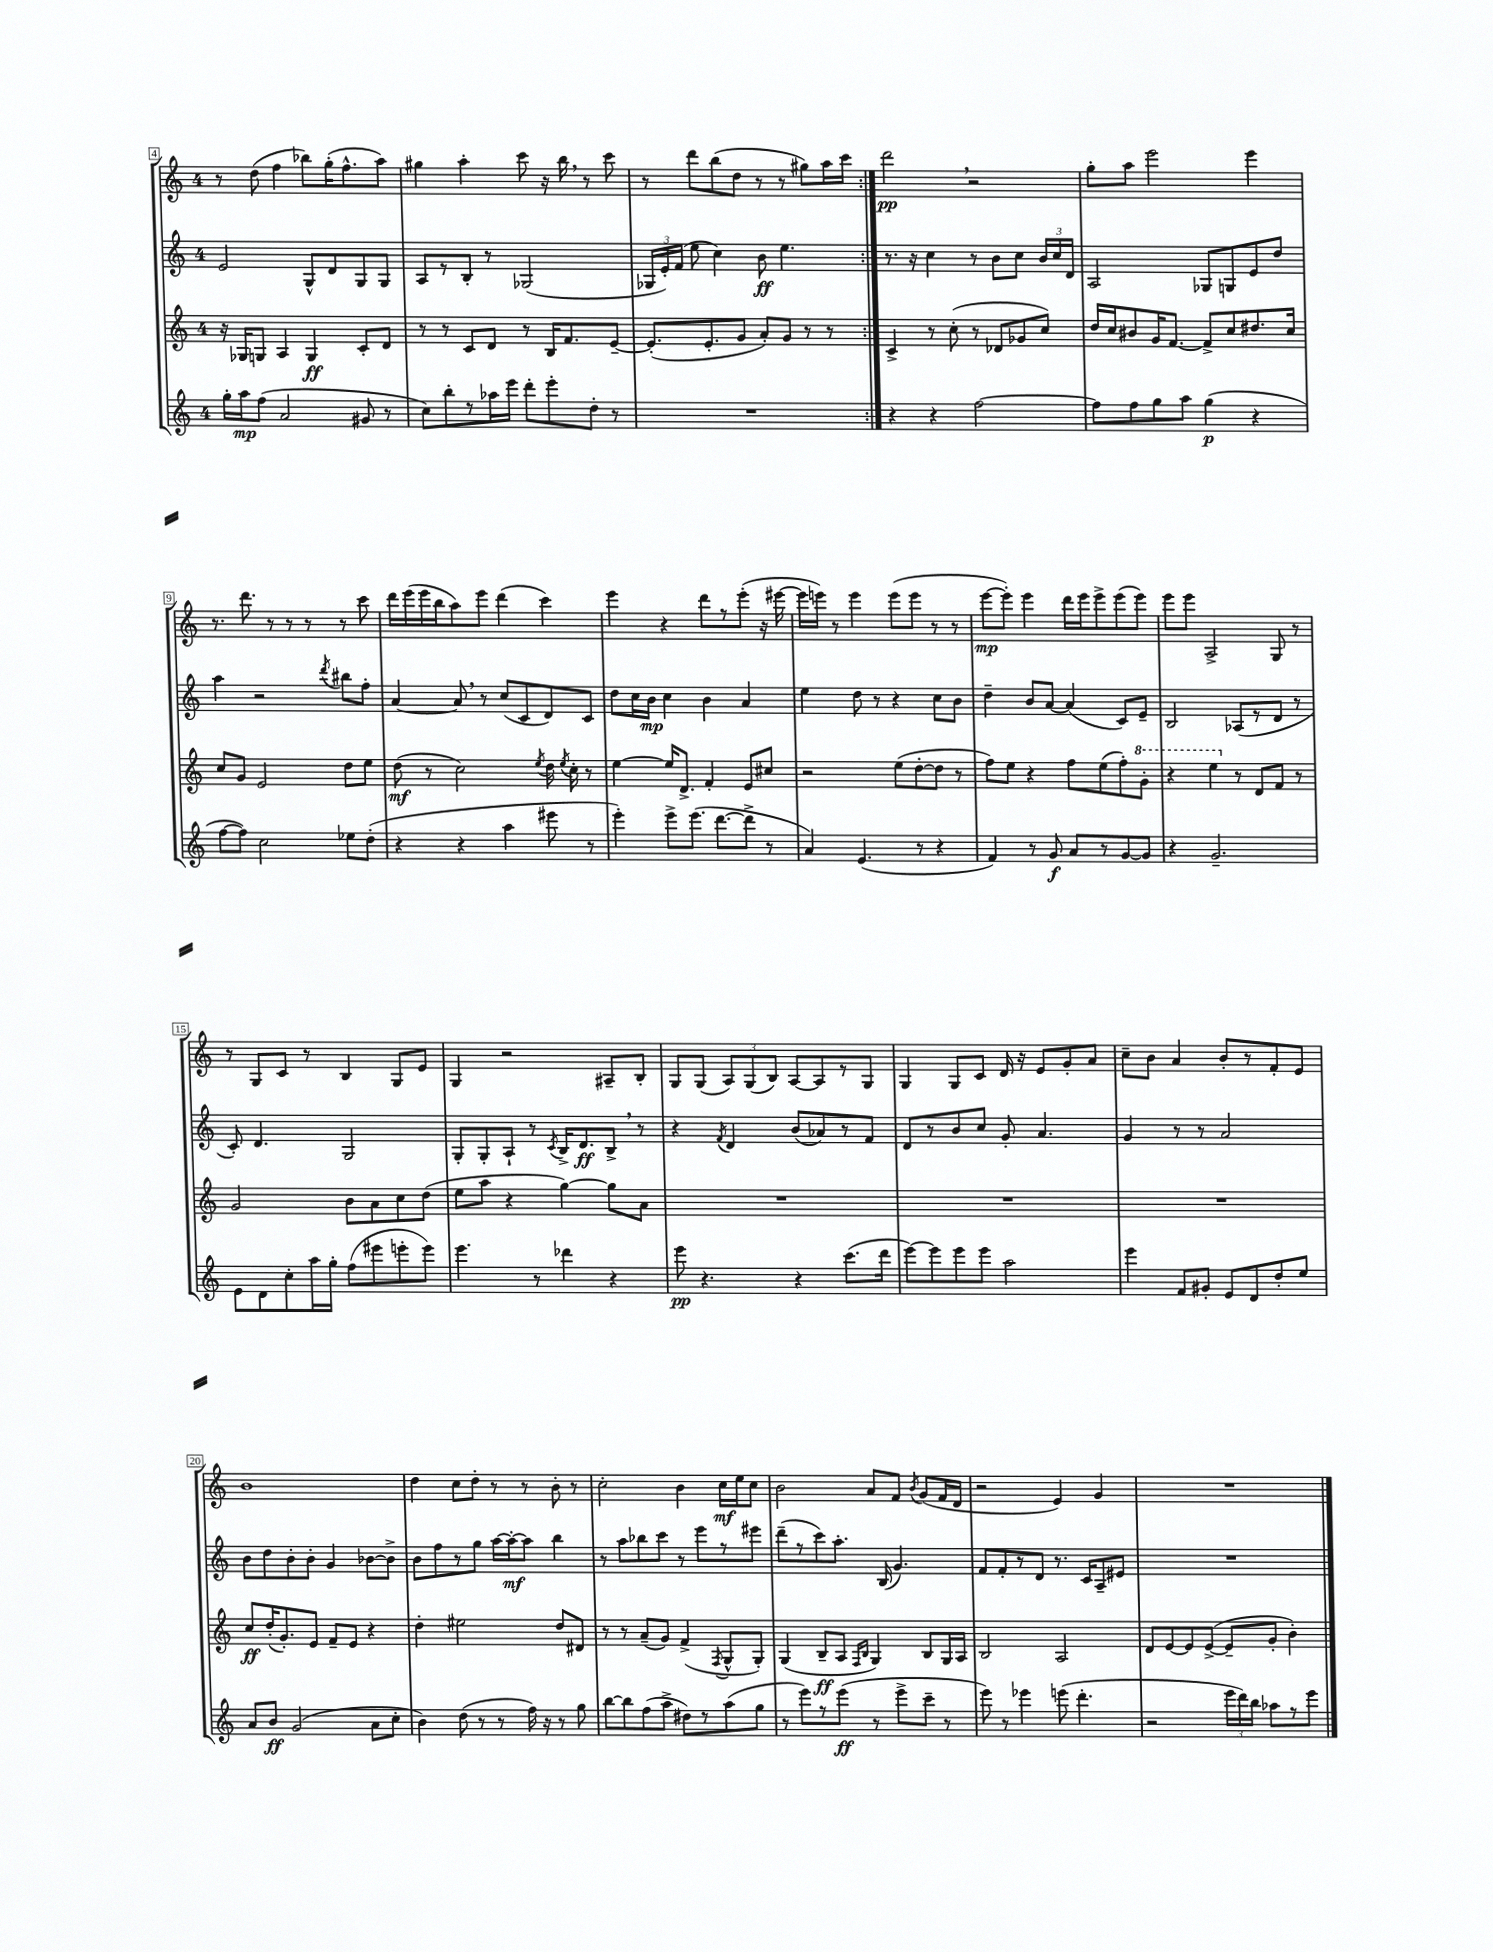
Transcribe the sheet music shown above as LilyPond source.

<<
\new StaffGroup <<
\new Staff = "s0" {
    \clef treble \key c \major \once \override Staff.TimeSignature.style = #'single-digit \time 4/4
    \autoBeamOff \repeat volta 2 { r8 d''8( f''4 bes''8[) g''16-.( f''8.-^ a''8]) |
    gis''4 a''4-. c'''8 r16 b''16 \breathe r8 c'''8 |
    r8 d'''8[ b''8( d''8] r8 r8 gis''8[) a''16 c'''16] | }
    d'''2\pp \breathe r2 |
    g''8[-. a''8] e'''2 e'''4 |
    r8. d'''8. r8 r8 r8 r8 c'''8 |
    d'''16[ e'''16( e'''16 b''16 a''8) e'''8] d'''4( c'''4) |
    e'''4 r4 d'''8[ r8 e'''8]-.( r16 eis'''16~ |
    eis'''16[ e'''16]) r8 e'''4 e'''8[( e'''8] r8 r8 |
    e'''8[~\mp e'''8]-.) e'''4 d'''16[ e'''16 e'''8-> e'''8( e'''8]) |
    e'''8[ e'''8] a2-> g8 r8 |
    r8 g8[ c'8] r8 b4 g8[ e'8] |
    g4 r2 ais8[-- b8]-. |
    g8[ g8]( \tuplet 3/2 { a8[) g8( b8]) } a8[~ a8 r8 g8] |
    g4 g8[ c'8] d'16 r16 e'8[ g'8-. a'8] |
    c''8[-- b'8] a'4 b'8[-. r8 f'8-. e'8] |
    b'1 |
    d''4 c''8[ d''8]-. r8 r8 b'8-. r8 |
    c''2-. b'4 c''16[\mf e''16 c''8] |
    b'2 a'8[ f'8] \acciaccatura { b'8 } g'8[( f'16 d'16] |
    r2 e'4) g'4 |
    R1 \bar "|." |
}
\new Staff = "s1" {
    \clef treble \key c \major \once \override Staff.TimeSignature.style = #'single-digit \time 4/4
    \autoBeamOff \repeat volta 2 { e'2 g8[-^ d'8 g8 g8] |
    a8[ r8 b8]-. r8 ges2( |
    \tuplet 3/2 { ges16[ e'16-.) f'16]( } e''8 c''4) b'8\ff e''4. | }
    r8. r16 c''4 r8 b'8[ c''8] \tuplet 3/2 { b'16[ c''16 d'16] } |
    a2 ges8[ g8 e'8 d''8] |
    a''4 r2 \acciaccatura { d'''8 } bis''8[ f''8]-. |
    a'4~ a'8 \breathe r8 c''8[( c'8 d'8) c'8] |
    d''8[ c''16 b'16]\mp c''4 b'4 a'4 |
    e''4 d''8 r8 r4 c''8[ b'8] |
    d''4-- b'8[ a'8]~ a'4( c'8[) e'8]-- |
    b2 aes8[( r8 d'8] r8 |
    c'8-.) d'4. g2 |
    g8[-. g8-. a8]-! r8 \acciaccatura { c'8 } b16[-> d'8.\ff b8]-> \breathe r8 |
    r4 \acciaccatura { f'8 } d'4 b'8[( aes'8) r8 f'8] |
    d'8[ r8 b'8 c''8] g'8-. a'4. |
    g'4 r8 r8 a'2 |
    b'8[ d''8 b'8-. b'8]-. g'4 bes'8[~ bes'8]-> |
    b'8[ f''8 r8 g''8] a''16[~ a''16~-.\mf a''8] b''4 |
    r8 a''8[ bes''8 c'''8] r8 e'''8[ r8 eis'''8] |
    d'''8[--( r8 c'''8) a''8.]-. b16( g'4.) |
    f'8[ f'8-. r8 d'8] r8. c'16[ a8-- eis'8] |
    R1 \bar "|." |
}
\new Staff = "s2" {
    \clef treble \key c \major \once \override Staff.TimeSignature.style = #'single-digit \time 4/4
    \autoBeamOff \repeat volta 2 { r16 ges16[ g8] a4 g4\ff c'8[-. d'8] |
    r8 r8 c'8[ d'8] r8 b16[ f'8. e'8]~-- |
    e'8.[-.( e'8.-. g'8] a'8[-.) g'8] r8 r8 | }
    c'4-> r8 c''8-.( r8 des'8[ ges'8 c''8]) |
    d''16[ c''16 bis'8 g'16 f'8.]~ f'8[-> c''8 dis''8. c''16] |
    c''8[ g'8] e'2 d''8[ e''8] |
    d''8\mf( r8 c''2) \acciaccatura { e''8 } d''16 \acciaccatura { e''8 } c''16-. r8 |
    e''4~ e''16[ d'8.]-> f'4-. e'8[ cis''8] |
    r2 e''8[( d''8~-. d''8] r8 |
    f''8[) e''8] r4 f''8[ e''8( f''8-.) \ottava #1 g''8]-. |
    r4 e'''4 \ottava #0 r8 d'8[ f'8] r8 |
    g'2 b'8[ a'8 c''8 d''8]( |
    e''8[ a''8] r4 g''4~) g''8[ a'8] |
    R1 |
    R1 |
    R1 |
    c''8[\ff d''16-.( g'8.-.) e'8] f'8[-- e'8] r4 |
    d''4-. eis''2 d''8[ dis'8] |
    r8 r8 a'8[--( g'8]) f'4->( \acciaccatura { f8 } g8[-^ g8]-.) |
    g4( b8[--\ff a8] \grace { f16[ b16] } g4) b8[ g16 a16] |
    b2 a2 |
    d'8[ e'8~ e'8 e'8]~->( e'8[-- g'8]-. b'4-.) \bar "|." |
}
\new Staff = "s3" {
    \clef treble \key c \major \once \override Staff.TimeSignature.style = #'single-digit \time 4/4
    \autoBeamOff \repeat volta 2 { g''16[-. a''16\mp f''8]( a'2 gis'8 r8 |
    c''8[) b''8-. r8 aes''16 e'''16] d'''8[-. e'''8-. d''8]-. r8 |
    R1 | }
    r4 r4 f''2~ |
    f''8[ f''8 g''8 a''8] g''4\p( r4 |
    f''8[~ f''8]) c''2 ees''8[ d''8]-.( |
    r4 r4 a''4 eis'''8 r8 |
    e'''4-.) e'''8[-> e'''8.]( d'''8.[~ d'''8]-> r8 |
    a'4) e'4.( r8 r4 |
    f'4) r8 g'8\f a'8[ r8 g'8~ g'8] |
    r4 g'2.-- |
    e'8[ d'8 c''8-. a''16 g''16]-. f''8[( eis'''8 e'''8-. e'''8]) |
    e'''4. r8 des'''4 r4 |
    e'''8\pp r4. r4 c'''8.[( d'''16] |
    e'''8[~) e'''8 e'''8 e'''8] a''2 |
    e'''4 f'8[ gis'8]-. e'8[ d'8 d''8-. e''8] |
    a'8[ b'8]\ff g'2( a'8[ c''8]-. |
    b'4) d''8( r8 r8 f''16) r16 r8 g''8 |
    b''8[~ b''8 f''8( a''8]-> dis''8[) r8 a''8( g''8] |
    r8 e'''8[) r8 e'''8]\ff( r8 e'''8[-> c'''8]-- r8 |
    e'''8) r8 ees'''4 e'''8( d'''4.-. |
    r2 \tuplet 3/2 { e'''16[ d'''16) b''16] } aes''8[ r8 e'''8] \bar "|." |
}
>>
>>
\layout { \context { \Score currentBarNumber = #4 \override BarNumber.stencil = #(make-stencil-boxer 0.1 0.3 ly:text-interface::print) } }
